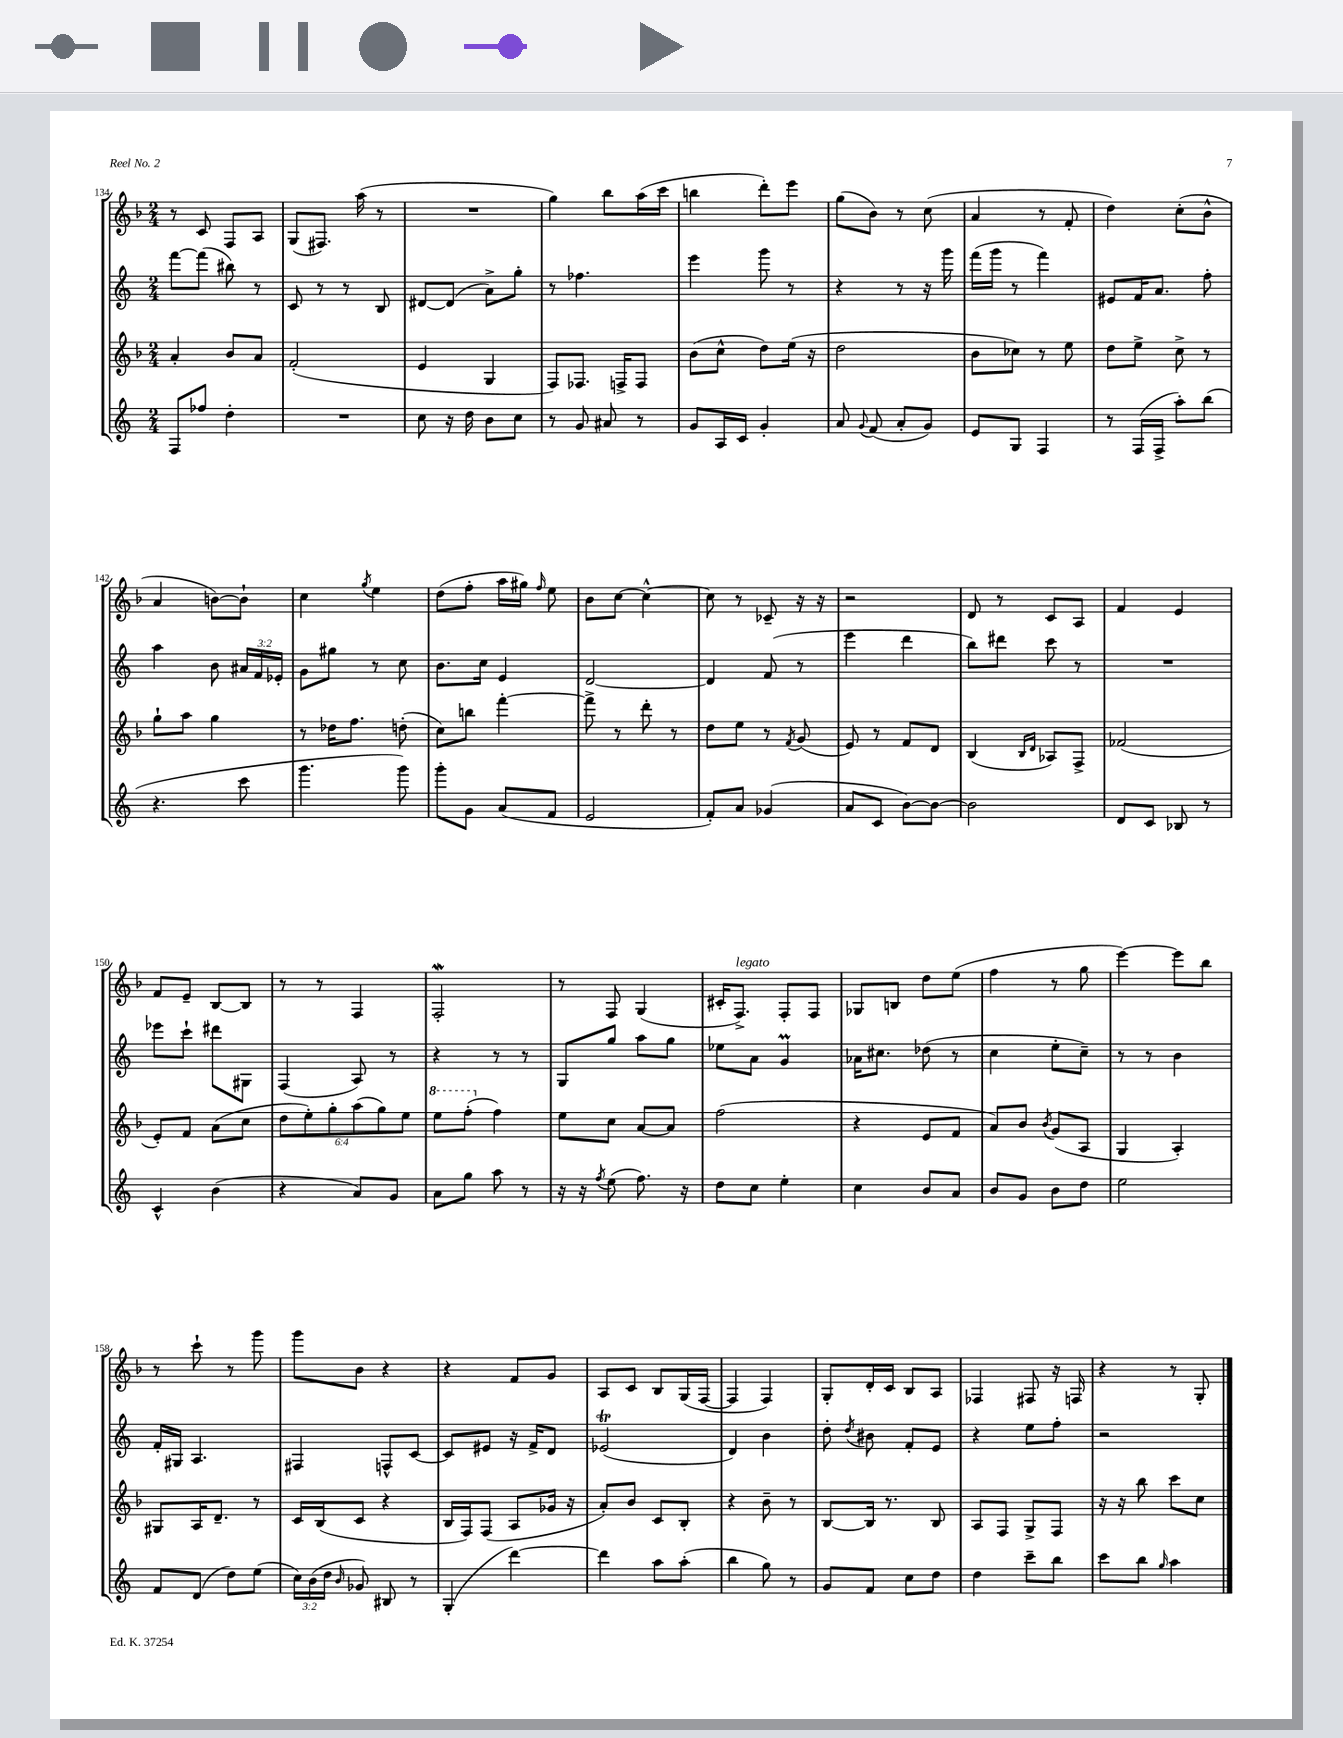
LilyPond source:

<<
\new StaffGroup <<
\new Staff = "s0" {
    \clef treble \key f \major \numericTimeSignature \time 2/4
    \autoBeamOff r8 c'8 f8[ a8] |
    g8[( fis8.]) a''16( r8 |
    R2 |
    g''4) bes''8[ a''16( c'''16] |
    b''4 d'''8[-.) e'''8] |
    g''8[( bes'8]) r8 c''8( |
    a'4 r8 f'8-. |
    d''4) c''8[-.( bes'8]-^ |
    a'4 b'8[~) b'8]-! |
    c''4 \acciaccatura { g''8 } e''4 |
    d''8[( f''8]-. a''16[ gis''16]) \grace { f''16 } e''8 |
    bes'8[ c''8]~ c''4~-^ |
    c''8 r8 ces'8-- r16 r16 |
    r2 |
    d'8 r8 c'8[ a8] |
    f'4 e'4 |
    f'8[ e'8]-- bes8[~ bes8] |
    r8 r8 f4 |
    f2-.\mordent |
    r8 f8 g4( |
    cis'16[-. f8.]->^\markup { \italic "legato" }) f8[-. f8] |
    ges8[ b8] d''8[ e''8]( |
    f''4 r8 g''8 |
    e'''4~) e'''8[ bes''8] |
    r8 c'''8-! r8 g'''8 |
    g'''8[ bes'8] r4 |
    r4 f'8[ g'8] |
    a8[ c'8] bes8[ g16( f16]~ |
    f4 f4) |
    g8[-. d'16-. c'16] bes8[ a8] |
    fes4 fis8 r16 f16 |
    r4 r8 g8-. \bar "|." |
}
\new Staff = "s1" {
    \clef treble \key c \major \numericTimeSignature \time 2/4 \override Staff.TupletNumber.text = #tuplet-number::calc-fraction-text
    \autoBeamOff f'''8[~ f'''8]( bis''8) r8 |
    c'8 r8 r8 b8 |
    dis'8[~ dis'8]( a'8[->) g''8]-. |
    r8 fes''4. |
    e'''4 g'''8 r8 |
    r4 r8 r16 g'''16 |
    f'''16[( g'''16] r8 f'''4) |
    eis'8[ f'16 a'8.] f''8-. |
    a''4 b'8 \tuplet 3/2 { ais'16[ f'16 ees'16]-. } |
    g'8[ gis''8] r8 c''8 |
    b'8.[ c''16] e'4 |
    d'2~ |
    d'4 f'8( r8 |
    e'''4 d'''4 |
    b''8[) dis'''8] c'''8 r8 |
    R2 |
    ees'''8[ c'''8]-! dis'''8[ gis8] |
    f4( a8) r8 |
    r4 r8 r8 |
    g8[ g''8] a''8[ g''8] |
    ees''8[ a'8] g'4\prall |
    aes'16[ cis''8.] des''8( r8 |
    c''4 e''8[-. c''8]--) |
    r8 r8 b'4 |
    f'16[-. gis16] a4. |
    fis4 f8[-^ c'8]~ |
    c'8[ eis'8] r16 f'16[-> d'8] |
    ees'2\trill( |
    d'4) b'4 |
    d''8-. \acciaccatura { d''8 } bis'8 f'8[-. e'8] |
    r4 e''8[ f''8]-. |
    r2 \bar "|." |
}
\new Staff = "s2" {
    \clef treble \key f \major \numericTimeSignature \time 2/4 \override Staff.TupletNumber.text = #tuplet-number::calc-fraction-text
    \autoBeamOff a'4-. bes'8[ a'8] |
    f'2-.( |
    e'4 g4 |
    f8[) fes8.] f16[-> f8] |
    bes'8[( c''8]-^ d''8[) e''16]( r16 |
    d''2 |
    bes'8[ ces''8]) r8 e''8 |
    d''8[ e''8]-> c''8-> r8 |
    g''8[-! a''8] g''4 |
    r8 des''16[ f''8.] d''8-.( |
    c''8[) b''8] f'''4~-. |
    f'''8-> r8 d'''8-. r8 |
    d''8[ e''8] r8 \acciaccatura { f'8 } g'8( |
    e'8) r8 f'8[ d'8] |
    bes4( \grace { bes16[ d'16] } aes8[) f8]-> |
    fes'2( |
    e'8[-.) f'8] a'8[( c''8] |
    \tuplet 6/4 { d''8[ e''8-.) g''8-. a''8( g''8) e''8] } |
    \ottava #1 e'''8[ f'''8]-.( \ottava #0 f''4) |
    e''8[ c''8] a'8[~ a'8] |
    f''2( |
    r4 e'8[ f'8] |
    a'8[) bes'8] \acciaccatura { bes'8 } g'8[( a8] |
    g4 a4-.) |
    gis8[ a16 d'8.]-- r8 |
    c'16[ bes16( c'8] r4 |
    bes16[ f16) f8]( a8[ ges'16] r16 |
    a'8[-.) bes'8] c'8[ bes8]-. |
    r4 bes'8-- r8 |
    bes8[~ bes16] r8. bes8 |
    a8[ f8] g8[-> f8] |
    r16 r16 bes''8 c'''8[ c''8] \bar "|." |
}
\new Staff = "s3" {
    \clef treble \key c \major \numericTimeSignature \time 2/4 \override Staff.TupletNumber.text = #tuplet-number::calc-fraction-text
    \autoBeamOff f8[ fes''8] d''4-. |
    R2 |
    c''8 r16 d''16 b'8[ c''8] |
    r8 g'8 ais'8 r8 |
    g'8[ a16 c'16] g'4-. |
    a'8 \appoggiatura { g'8 } f'8( a'8[-. g'8]) |
    e'8[ g8] f4 |
    r8 f16[( f16]-> a''8[-.) b''8]( |
    r4. c'''8 |
    g'''4. g'''8) |
    g'''8[-. g'8] a'8[( f'8] |
    e'2 |
    f'8[-.) a'8] ges'4( |
    a'8[ c'8] b'8[~) b'8]~ |
    b'2 |
    d'8[ c'8] bes8 r8 |
    c'4-^ b'4( |
    r4 a'8[) g'8] |
    a'8[ g''8] a''8 r8 |
    r16 r16 \acciaccatura { f''8 } e''8( f''8.) r16 |
    d''8[ c''8] e''4-. |
    c''4 b'8[ a'8] |
    b'8[ g'8] b'8[ d''8] |
    e''2 |
    f'8[ d'8]( d''8[) e''8]( |
    \tuplet 3/2 { c''16[) b'16( d''16] } \grace { b'16 } ges'8) bis8 r8 |
    g4-.( d'''4~) |
    d'''4 a''8[ a''8]-.( |
    b''4 g''8) r8 |
    g'8[ f'8] c''8[ d''8] |
    d''4 c'''8[-- b''8] |
    c'''8[ b''8] \grace { g''16 } a''4 \bar "|." |
}
>>
>>
\layout { \context { \Score currentBarNumber = #134 } }
